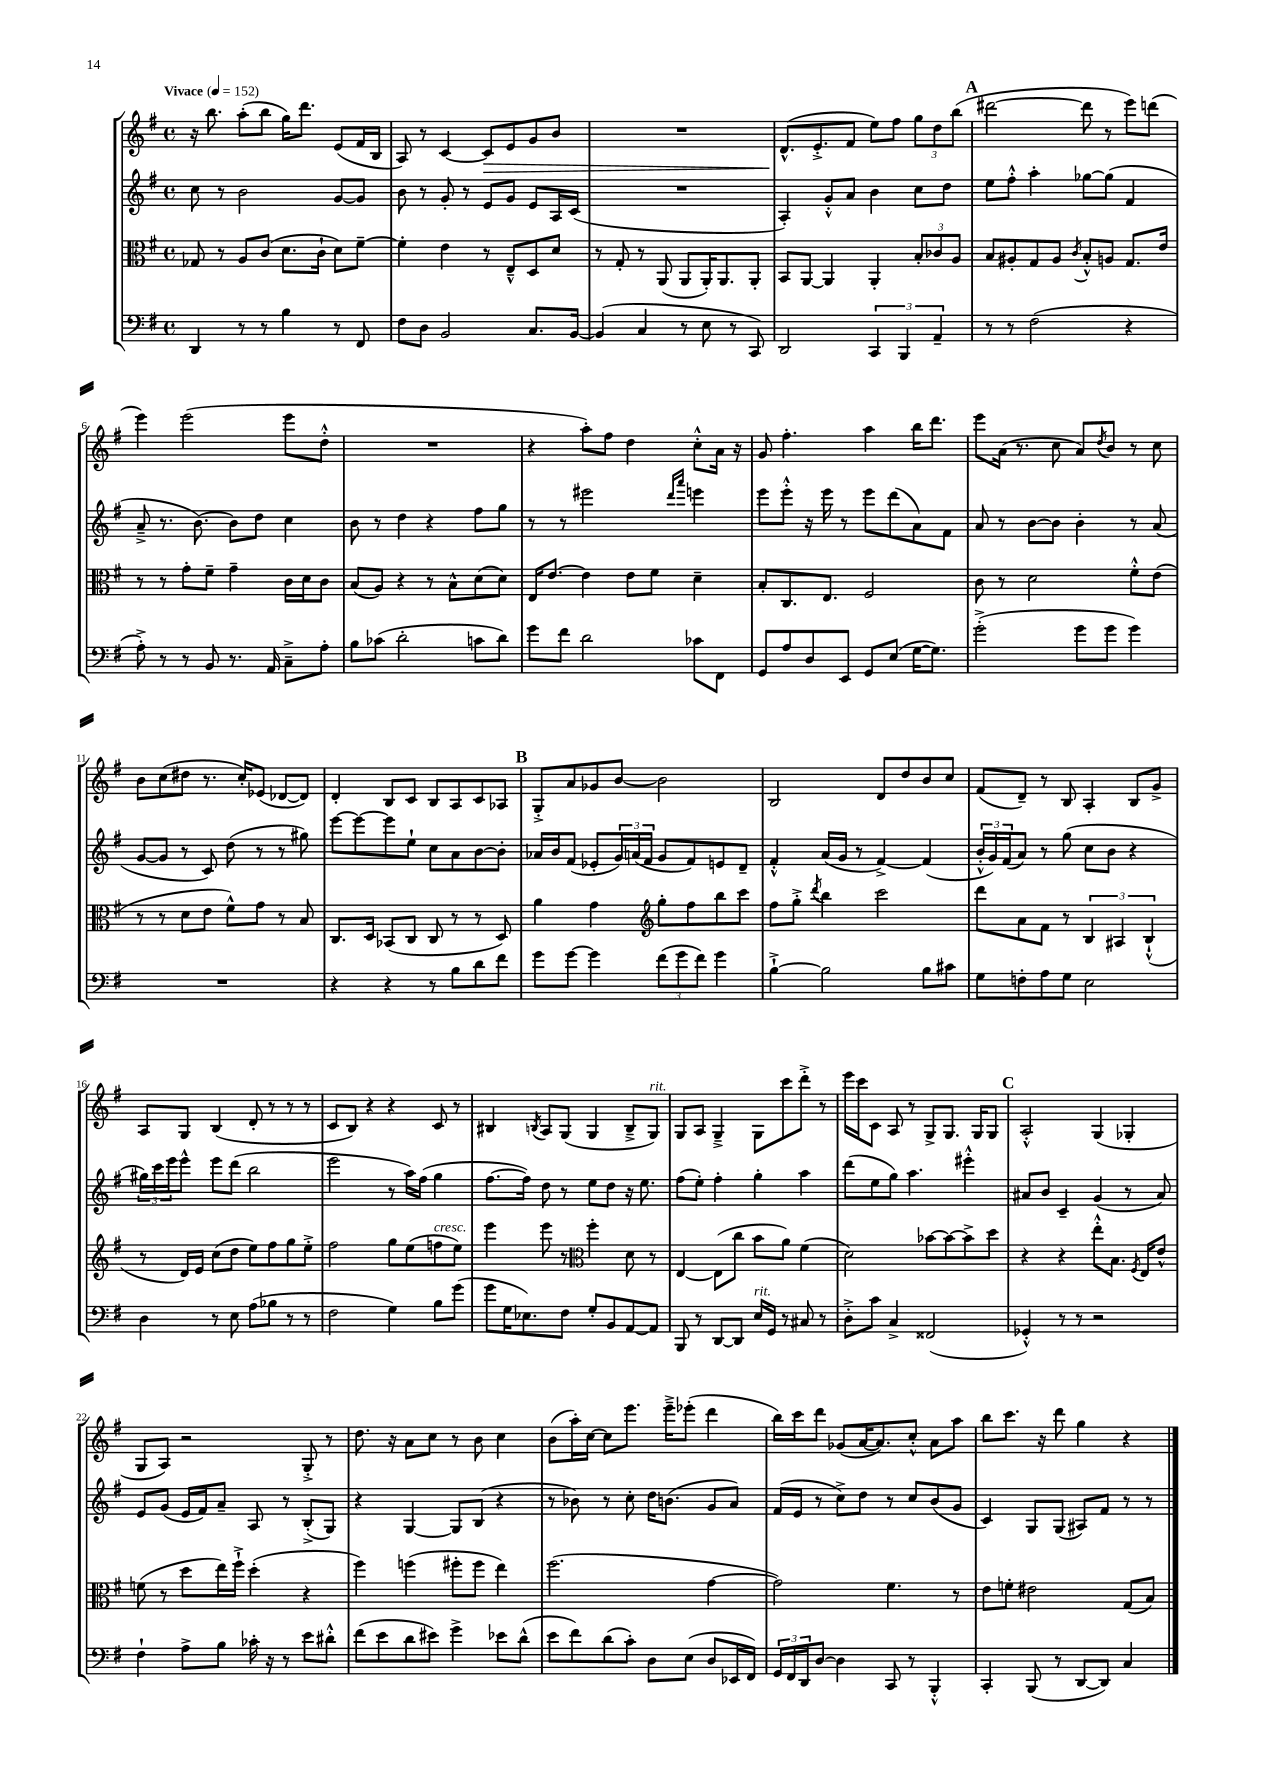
<<
\new StaffGroup <<
\new Staff = "s0" {
    \clef treble \key g \major \defaultTimeSignature \time 4/4 \tempo "Vivace" 4 = 152
    r16 b''8. a''8-.( b''8 g''16) d'''8. e'8( fis'16 b16 |
    a8) r8 c'4~ c'8\> e'8 g'8 b'8 |
    R1 |
    d'8.-^\!( e'8.-.-> fis'8 e''8) fis''8 \tuplet 3/2 { g''8 d''8 b''8( } |
    \mark \markup { \bold "A" } dis'''2~ dis'''8 r8 e'''8) d'''8( |
    e'''4) e'''2( e'''8 d''8-.-^ |
    R1 |
    r4 a''8-.) fis''8 d''4 c''8-.-^ a'16 r16 |
    g'8 fis''4.-. a''4 b''16 d'''8. |
    e'''8 a'16( r8. c''8 a'8) \acciaccatura { d''8 } b'8 r8 c''8 |
    b'8 c''8( dis''8 r8. c''16-.) ees'8( des'8~ des'8) |
    d'4-. b8 c'8 b8 a8 c'8 aes8 |
    \mark \markup { \bold "B" } g8-.-> a'8 ges'8 b'8~ b'2 |
    b2 d'8 d''8 b'8 c''8 |
    fis'8( d'8--) r8 b8 a4-. b8 g'8-> |
    a8 g8 b4( d'8-. r8 r8 r8 |
    c'8 b8) r4 r4 c'8 r8 |
    bis4 \acciaccatura { b8 } a8 g8( g4 b8---> g8^\markup { \italic "rit." }) |
    g8 a8 g4---> g8 c'''8 d'''8-.-> r8 |
    e'''16 c'''16 c'8 a8 r8 g8-> g8. g16 g8 |
    \mark \markup { \bold "C" } a2-.-^ g4( ges4-. |
    g8 a8) r2 g8-.-> r8 |
    d''8. r16 a'8 c''8 r8 b'8 c''4 |
    b'8( a''16-.) c''16~ c''8 e'''8. e'''16---> ees'''8-.( d'''4 |
    b''16) c'''16 d'''8 ges'8( a'16~ a'8.) c''8-.-^ a'8 a''8 |
    b''8 c'''8. r16 d'''8 g''4 r4 \bar "|." |
}
\new Staff = "s1" {
    \clef treble \key g \major \defaultTimeSignature \time 4/4
    c''8 r8 b'2 g'8~ g'8 |
    b'8 r8 g'8-. r8 e'8 g'8 e'8 a16 c'16( |
    R1 |
    a4-.) g'8-.-^ a'8 b'4 c''8 d''8 |
    \mark \markup { \bold "A" } e''8 fis''8-.-^ a''4-. ges''8~ ges''8( fis'4 |
    a'8---> r8. b'8.~) b'8 d''8 c''4 |
    b'8 r8 d''4 r4 fis''8 g''8 |
    r8 r8 eis'''2 \grace { d'''16 a'''16 } e'''4 |
    e'''8 e'''8-.-^ r16 e'''16 r8 e'''8 d'''8( a'8) fis'8 |
    a'8 r8 b'8~ b'8 b'4-. r8 a'8( |
    g'8~ g'8 r8 c'8) d''8( r8 r8 gis''8) |
    e'''8~ e'''8~ e'''8 e''8-! c''8 a'8 b'8~ b'8-. |
    \mark \markup { \bold "B" } aes'16 b'16 fis'8( ees'8-. \tuplet 3/2 { g'16) a'16( fis'16 } g'8 fis'8) e'8 d'8-- |
    fis'4-.-^ a'16( g'16 r8 fis'4~->) fis'4( |
    \tuplet 3/2 { b'16-.-^ g'16) fis'16( } a'8) r8 g''8( c''8 b'8 r4 |
    \tuplet 3/2 { gis''16) c'''16 e'''16 } e'''8-^ e'''8 d'''8( b''2 |
    e'''2 r8 a''16) fis''16( g''4 |
    fis''8.~ fis''16) d''8 r8 e''8 d''8 r16 e''8. |
    fis''8( e''8-.) fis''4-. g''4-. a''4 |
    d'''8( e''8 g''8) a''4. eis'''4-.-^ |
    \mark \markup { \bold "C" } ais'8 b'8 c'4-- g'4( r8 ais'8) |
    e'8 g'8( e'16 fis'16) a'8-- a8 r8 b8-.->( g8) |
    r4 g4~ g8 b8( r4 |
    r8 bes'8) r8 c''8-. d''16 b'8.( g'8 a'8) |
    fis'16( e'16 r8 c''8->) d''8 r8 c''8 b'8( g'8 |
    c'4) g8 g8( ais8) fis'8 r8 r8 \bar "|." |
}
\new Staff = "s2" {
    \clef alto \key g \major \defaultTimeSignature \time 4/4
    ges8 r8 a8 c'8( d'8. c'16-! d'8) fis'8~-- |
    fis'4-. e'4 r8 e8---^ d8 d'8 |
    r8 g8-. r8 a,8( a,8 a,16-.) a,8. a,8-. |
    b,8 a,8~ a,4 a,4-. \tuplet 3/2 { b8-. ces'8 a8 } |
    \mark \markup { \bold "A" } b8 ais8-. g8 ais8 \acciaccatura { c'8 } b8-.-^ a8 g8. e'16 |
    r8 r8 g'8-. fis'8-- g'4-- c'16 d'16 c'8 |
    b8( a8) r4 r8 b8-^ d'8( d'8) |
    e16 e'8.~ e'4 e'8 fis'8 d'4-- |
    b8-. c8. e8. fis2 |
    c'8 r8 d'2 fis'8-.-^ e'8( |
    r8 r8 d'8 e'8 fis'8-^) g'8 r8 b8 |
    c8. d16 bes,8( c8 c8 r8 r8 d8) |
    \mark \markup { \bold "B" } a'4 g'4 \clef treble g''8-. fis''8 b''8 c'''8 |
    fis''8 g''8-.-> \acciaccatura { d'''8 } b''4 c'''2 |
    d'''8 a'8 fis'8 r8 \tuplet 3/2 { b4 ais4 b4-!-^( } |
    r8 d'16) e'16 c''8( d''8 e''8) fis''8 g''8 e''8-.-> |
    fis''2 g''8 e''8( f''8^\markup { \italic "cresc." } e''8) |
    e'''4 e'''8 r8 \clef alto fis''4-. d'8 r8 |
    e4~ e8( c''8 b'8 a'8) fis'4( |
    d'2) bes'8~ bes'8~ bes'8-> d''8 |
    \mark \markup { \bold "C" } r4 r4 e''8-.-^ b8. \acciaccatura { fis8 } e16 e'8-^ |
    f'8( r8 d''8 e''16) fis''16-!-> d''4-.( r4 |
    fis''4) f''4( fis''8-. fis''8 e''4) |
    fis''2.( g'4~ |
    g'2) fis'4. r8 |
    e'8 f'8-. eis'2 g8( b8) \bar "|." |
}
\new Staff = "s3" {
    \clef bass \key g \major \defaultTimeSignature \time 4/4
    d,4 r8 r8 b4 r8 fis,8 |
    fis8 d8 b,2 c8. b,16~ |
    b,4( c4 r8 e8 r8 c,8) |
    d,2 \tuplet 3/2 { c,4 b,,4 a,4-- } |
    \mark \markup { \bold "A" } r8 r8 fis2( r4 |
    a8-.->) r8 r8 b,8 r8. a,16 c8---> a8-. |
    b8 ces'8( d'2-. c'8 d'8) |
    g'8 fis'8 d'2 ces'8 fis,8 |
    g,8 a8 d8 e,8 g,8 e8( g16~ g8.) |
    g'2-.->( g'8 g'8 g'4) |
    R1 |
    r4 r4 r8 b8 d'8 fis'8 |
    \mark \markup { \bold "B" } g'8 g'8~ g'4 \tuplet 3/2 { fis'8( g'8 fis'8) } g'4 |
    b4~-!-> b2 b8 cis'8 |
    g8 f8-. a8 g8 e2 |
    d4 r8 e8 a8( bes8 r8 r8 |
    fis2 g4) b8 g'8( |
    g'8 g16 ees8.) fis8 g8-. b,8 a,8~ a,8 |
    b,,8 r8 d,8~ d,8 e16^\markup { \italic "rit." } g,16 r8 cis8 r8 |
    d8-.-> c'8 c4-> fisis,2( |
    \mark \markup { \bold "C" } ges,4-.-^) r8 r8 r2 |
    fis4-! a8-> b8 ces'16-. r16 r8 e'8 dis'8-.-^ |
    fis'8( e'8 d'8 eis'8) g'4-> ees'8 d'8-^( |
    e'8 fis'8) d'8( c'8-.) d8 e8( d8 ees,16 fis,16) |
    \tuplet 3/2 { g,16 fis,16 d,16 } d8~ d4 c,8 r8 b,,4-.-^ |
    c,4-. b,,8( r8 d,8~ d,8) c4 \bar "|." |
}
>>
>>
